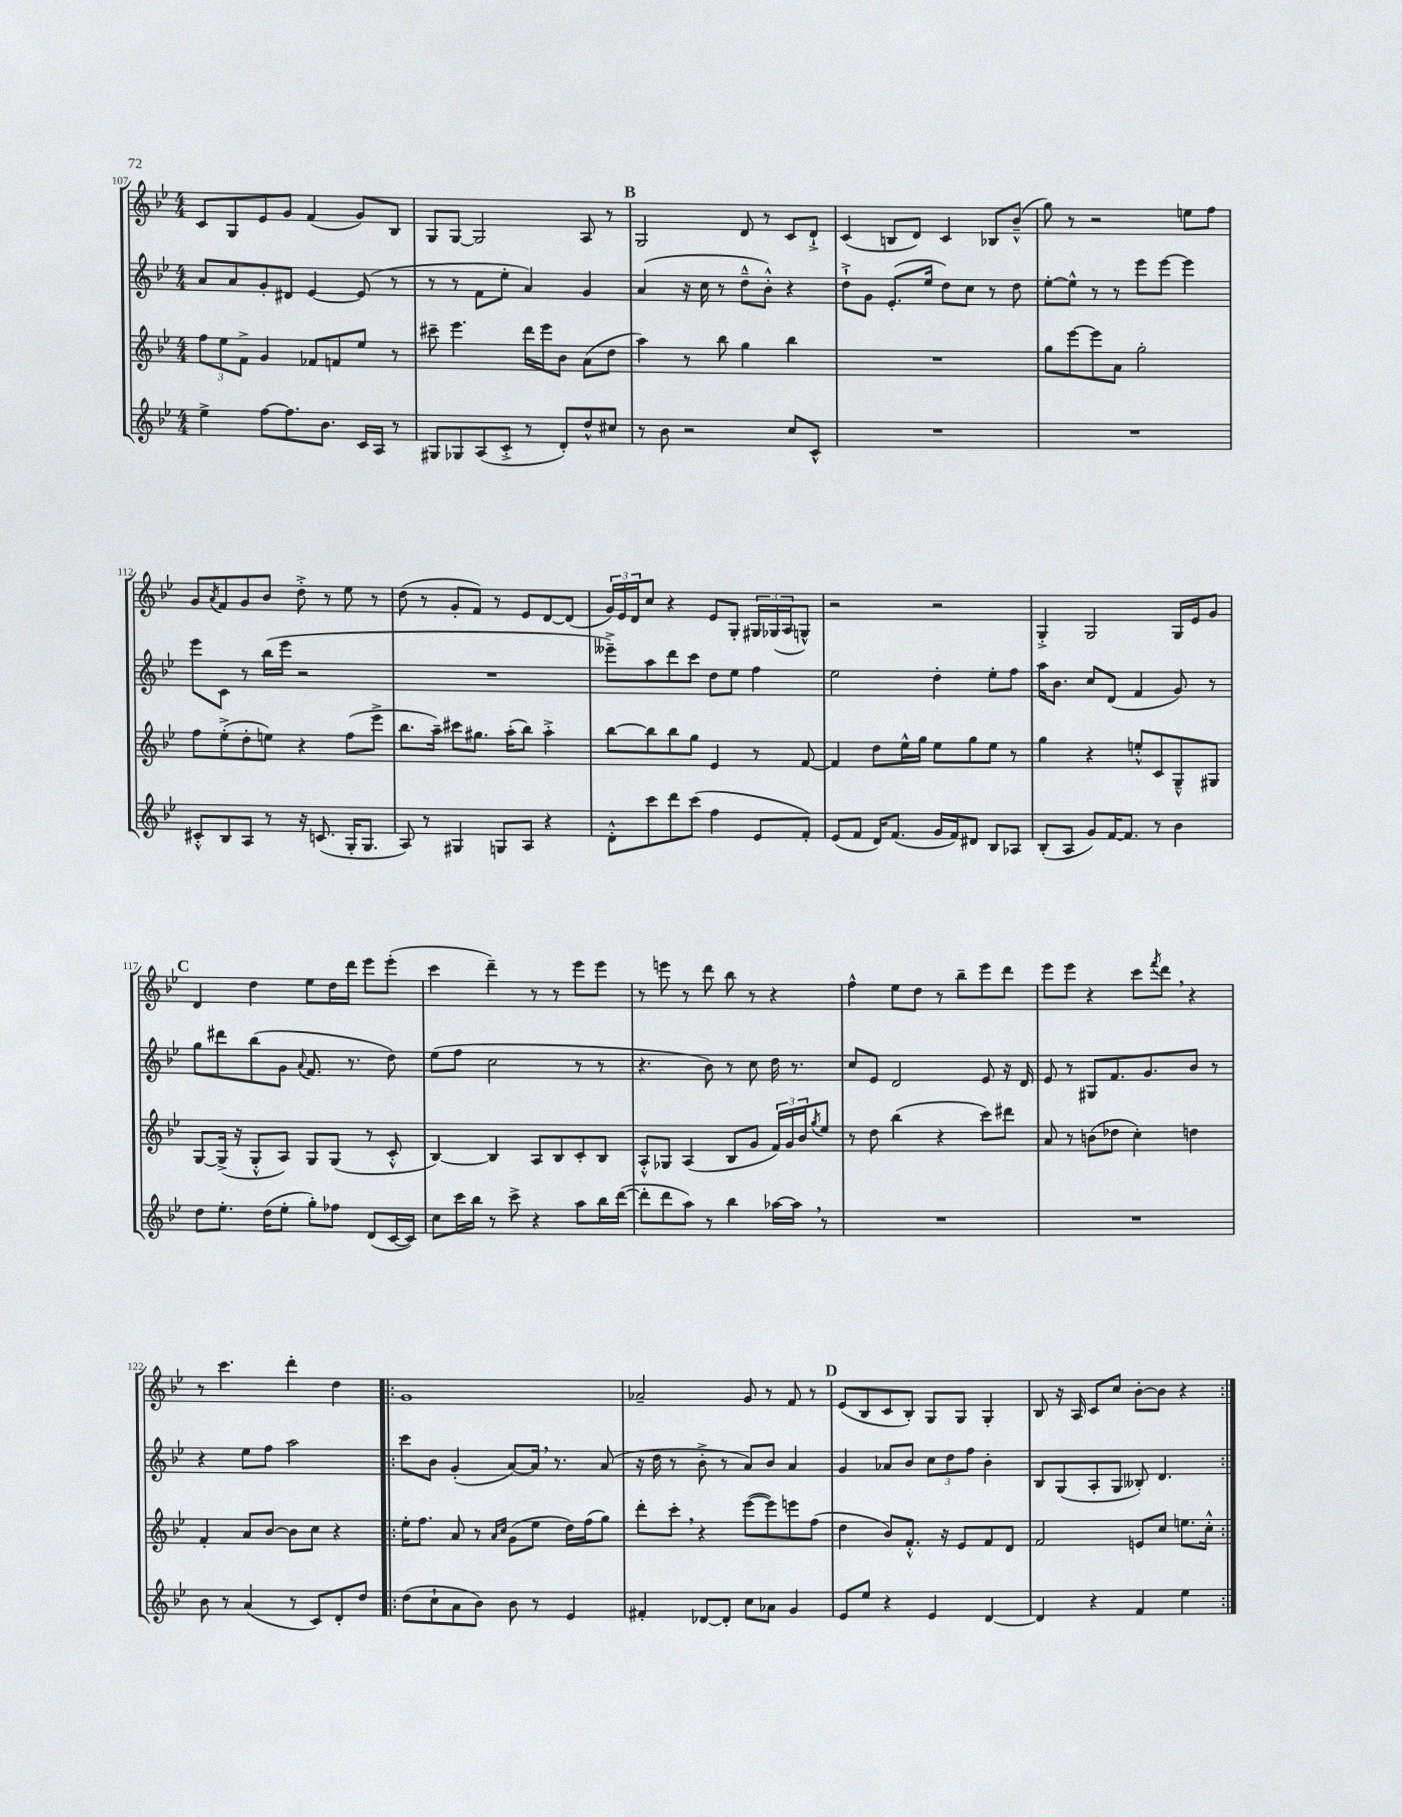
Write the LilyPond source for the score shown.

<<
\new StaffGroup <<
\new Staff = "s0" {
    \clef treble \key bes \major \numericTimeSignature \time 4/4
    c'8 g8 ees'8 g'8 f'4( g'8) bes8 |
    g8 g8~ g2 a8 r8 |
    \mark \markup { \bold "B" } g2 d'8 r8 c'8 d'8-!-> |
    c'4( b8 d'8) c'4 bes8 bes'8---^( |
    g''8) r8 r2 e''8 f''8 |
    g'8 \acciaccatura { a'8 } f'8 g'8 bes'8 d''8-.-> r8 ees''8 r8 |
    d''8( r8 g'8-. f'8) r8 ees'8 d'8~ d'8( |
    \tuplet 3/2 { g'16) ees'16 d'16 } c''8 r4 ees'8 g8-. \tuplet 3/2 { gis16 ges16( a16 } g8-^) |
    r2 r2 |
    g4-.-> g2 g16 ees'16 g'8 |
    \mark \markup { \bold "C" } d'4 d''4 ees''8 d''16 d'''16 ees'''8 ees'''8-.( |
    c'''4 d'''4--) r8 r8 ees'''8 ees'''8 |
    r8 e'''8 r8 d'''8 bes''8 r8 r4 |
    f''4-^ ees''8 d''8 r8 bes''8-- ees'''8 d'''8 |
    ees'''8 ees'''8 r4 c'''8 \acciaccatura { f'''8 } d'''8 \breathe r4 |
    r8 c'''4. d'''4-. d''4 |
    \repeat volta 2 { g'1 |
    aes'2-- g'8 r8 f'8 r8 |
    \mark \markup { \bold "D" } ees'8( bes8 c'8 bes8-.) g8 g8 g4-. |
    bes8 r16 a16 c'8 c''8 bes'8~-. bes'8 r4 | }
}
\new Staff = "s1" {
    \clef treble \key bes \major \numericTimeSignature \time 4/4
    a'8 a'8 g'8-. dis'8 ees'4~ ees'8( r8 |
    r8 r8 f'8 ees''8-. a'4) g'4 |
    \mark \markup { \bold "B" } a'4( r16 c''16 r8 d''8---^ bes'8-.-^) r4 |
    d''8-!-> g'8 ees'8.-.( ees''16 d''8) c''8 r8 d''8 |
    ees''8~-. ees''8-^ r8 r8 ees'''8 ees'''8~ ees'''4 |
    ees'''8 c'8 r8 bes''16( ees'''16 r2 |
    R1 |
    eeses'''8--->) a''8 d'''8 c'''8 d''8 ees''8 f''4 |
    ees''2 d''4-. ees''8-. f''8 |
    a''16 bes'8. c''8 d'8( f'4 g'8) r8 |
    \mark \markup { \bold "C" } g''8 dis'''8 bes''8( g'8 \appoggiatura { a'8 } f'8. r8. d''8) |
    ees''8( f''8 c''2 r8 r8 |
    r4. bes'8) r8 c''8 d''16 r8. |
    c''8 ees'8 d'2 ees'8 r16 d'16 |
    ees'8 r8 gis8 f'8. g'8. bes'8 r8 |
    r4 ees''8 f''8 a''2 |
    \repeat volta 2 { c'''8 bes'8 g'4-.( a'8~) a'16 \breathe r8. a'8( |
    r16 d''16 r8 bes'8-.-> r8 a'8) bes'8 a'4 |
    \mark \markup { \bold "D" } g'4 aes'8 bes'8 \tuplet 3/2 { c''8 d''8 f''8 } bes'4-. |
    bes8 g8( a8-. g8 beses8-.) d'4. | }
}
\new Staff = "s2" {
    \clef treble \key bes \major \numericTimeSignature \time 4/4
    \tuplet 3/2 { f''8 ees''8 f'8-> } g'4 fes'8 f'8 ees''8 r8 |
    cis'''8-- ees'''4. d'''16 ees'''16 bes'8 a'8( d''8 |
    \mark \markup { \bold "B" } a''4) r8 bes''8 g''4 bes''4 |
    R1 |
    g''8 ees'''8~ ees'''8 a'8 g''2-. |
    f''8 ees''8-.->( d''8-. e''8) r4 f''8( ees'''8-> |
    bes''8. a''16--) cis'''8 gis''8. a''16-.( bes''8) a''4-.-> |
    bes''8~ bes''8 bes''8 g''8 ees'4 r8 f'8~ |
    f'4 d''8 ees''16-^ g''16 ees''8 g''8 ees''8 r8 |
    g''4 r4 e''8-.-^ c'8 g8---^ gis8 |
    \mark \markup { \bold "C" } g8~ g16->( r16 g8-.-^ a8) g8 g8( r8 c'8-.-^ |
    bes4~) bes4 a8 bes8 c'8-. bes8 |
    a8-.-^ ges8 a4( bes8 g'8 \tuplet 3/2 { f'16) g'16 bes'16 } \acciaccatura { g''8 } ees''8 |
    r8 d''8 bes''4( r4 c'''8) dis'''8 |
    a'8 r8 b'8( des''8 c''4-.) d''4 |
    f'4-. a'8 bes'8~ bes'8 c''8 r4 |
    \repeat volta 2 { ees''16-. f''8. a'8 r8 \grace { a'16 c''16 } g'8( ees''8 d''16) f''16( g''8) |
    d'''8-. c'''8-. \breathe r4 ees'''8~( ees'''8) e'''8 f''8( |
    \mark \markup { \bold "D" } d''4 bes'8) f'8.-.-^ r16 ees'8 f'8 d'8 |
    f'2 e'8 c''8 e''8. c''16-.-^ | }
}
\new Staff = "s3" {
    \clef treble \key bes \major \numericTimeSignature \time 4/4
    ees''4-> f''8~ f''8. bes'8. c'16 a16 r8 |
    gis8 ges8 a8( c'8-.-> r8 d'8-.) d''8-^ cis''8 |
    \mark \markup { \bold "B" } r8 bes'8 r2 c''8 c'8-^ |
    R1 |
    R1 |
    cis'8-.-^ bes8 a8 r8 r16 c'8.( g16-. g8. |
    a8) r8 gis4 g8 a8 r4 |
    d'8-.-^ c'''8 d'''8 c'''8( f''4 ees'8 f'8-.) |
    ees'8( f'8 d'16) f'8.( g'16 f'16) dis'8 bes8 aes8 |
    bes8-.( a8 g'8) f'16~ f'8. r8 bes'4 |
    \mark \markup { \bold "C" } d''8 ees''8.-. d''16( ees''8-. g''8-.) fes''8 d'8( c'16~ c'16) |
    c''8 c'''16 bes''16 r8 c'''8-> r4 a''8 bes''16 d'''16~( |
    d'''8-. d'''8 a''8) r8 bes''4 aes''16~ aes''16 \breathe r8 |
    R1 |
    R1 |
    bes'8 r8 a'4( r8 c'8) d'8-. d''8 |
    \repeat volta 2 { d''8( c''8-! a'8 bes'8) bes'8 r8 ees'4 |
    fis'4-. des'8~ des'8-. c''8 aes'8 g'4 |
    \mark \markup { \bold "D" } ees'8 ees''8 r4 ees'4 d'4~ |
    d'4 r4 f'4 ees''4 | }
}
>>
>>
\layout { \context { \Score currentBarNumber = #107 } }
